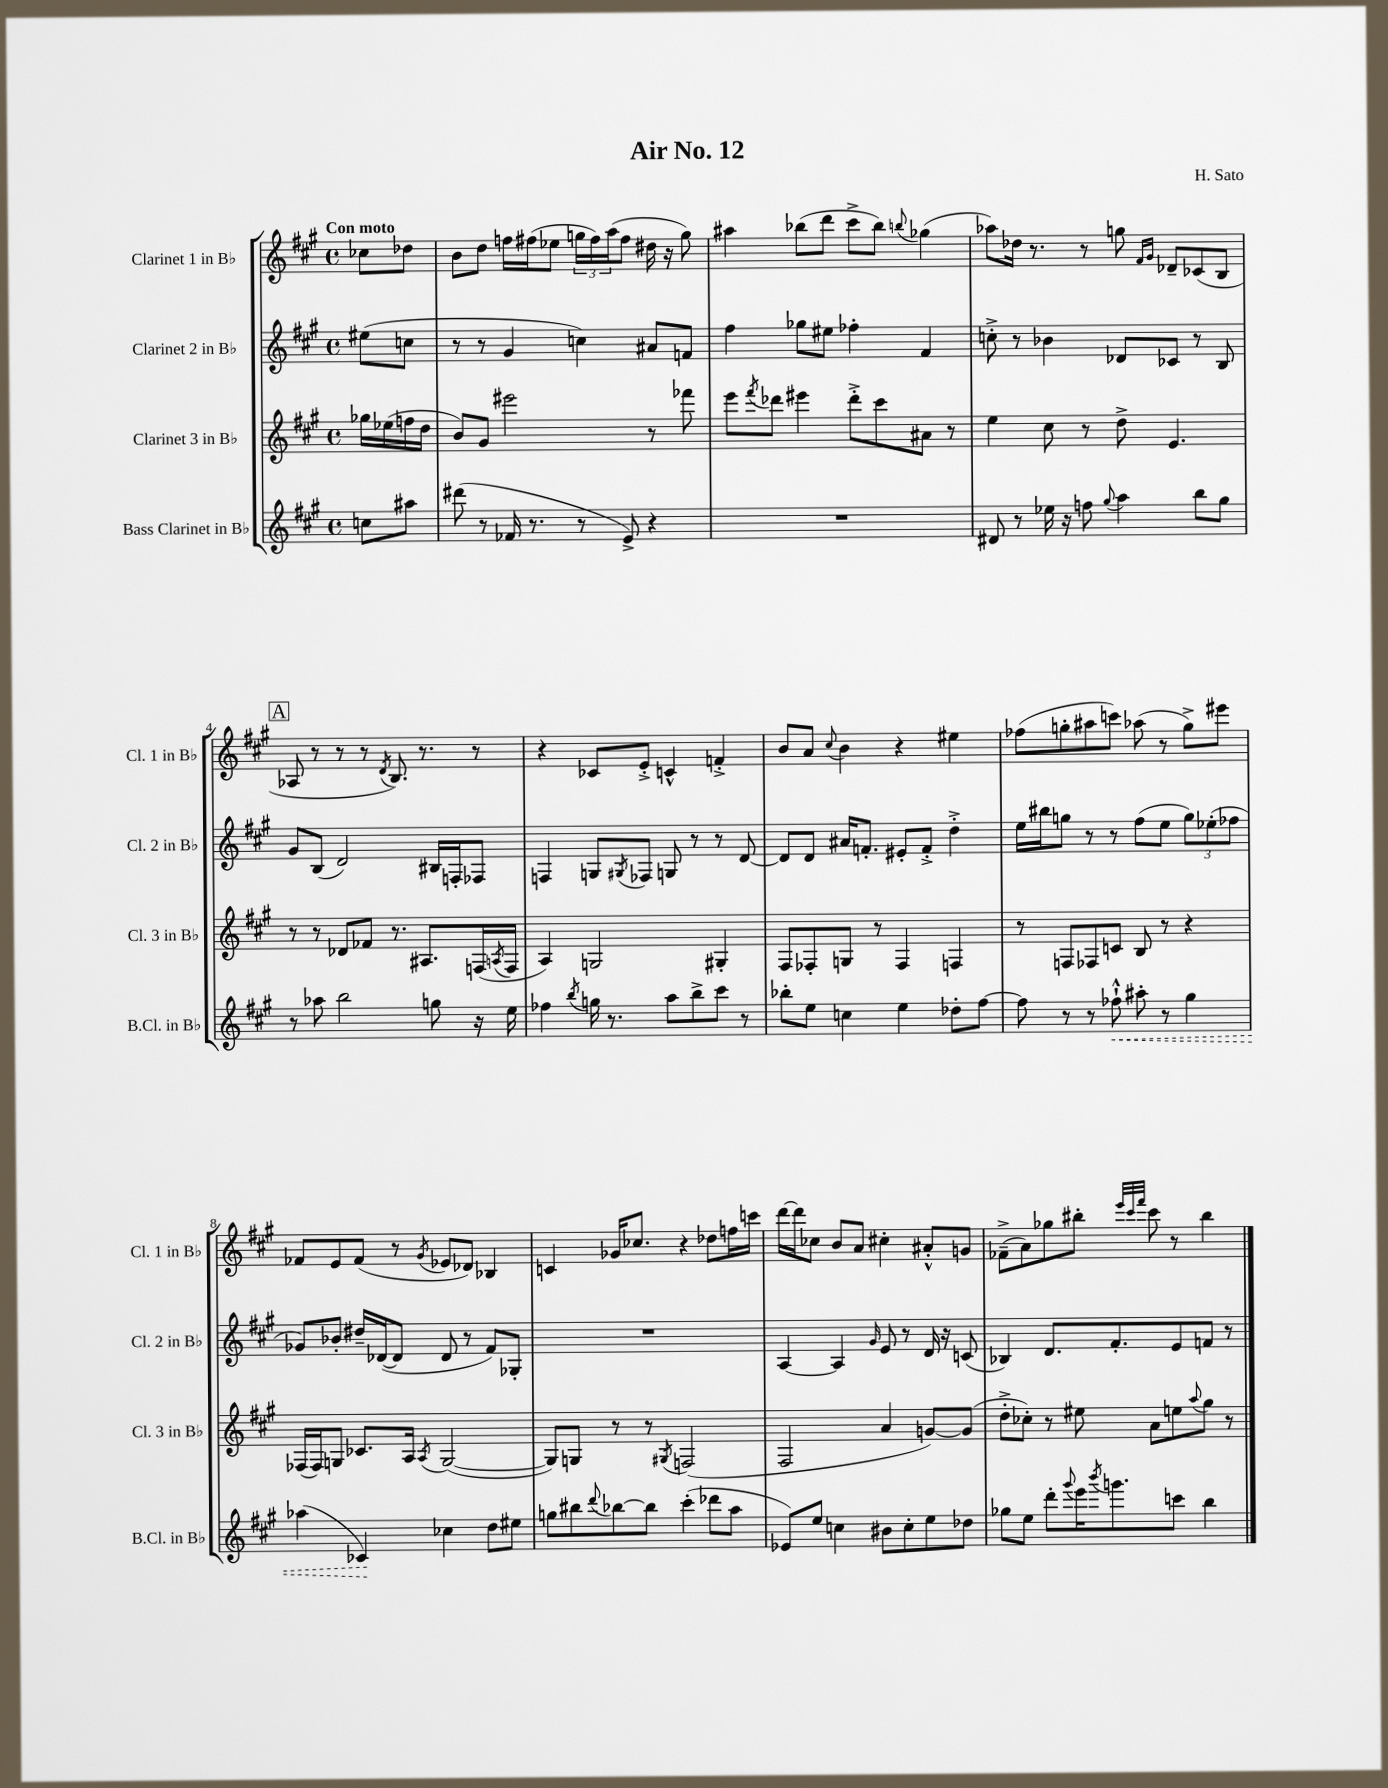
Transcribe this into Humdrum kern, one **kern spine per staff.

**kern	**kern	**kern	**kern
*staff4	*staff3	*staff2	*staff1
*clefG2	*clefG2	*clefG2	*clefG2
*k[f#c#g#]	*k[f#c#g#]	*k[f#c#g#]	*k[f#c#g#]
*M4/4	*M4/4	*M4/4	*M4/4
*met(c)	*met(c)	*met(c)	*met(c)
8cc	16gg-	(8ee#	8cc-
.	(16ee-	.	.
8aa#	16ff	8cc	8dd-
.	16dd	.	.
=	=	=	=
(8ddd#	8b)	8r	8b
8r	8g#	8r	8dd
16f-	2eee#	4g#	16ff
8.r	.	.	(16ff#
.	.	.	8ee-
8r	.	4cc)	24gg
.	.	.	24ff#)
.	.	.	(24aa
8e^)	.	.	8ff#
4r	8r	8a#	16dd#
.	.	.	16r
.	8fff-	8f	8gg)
=	=	=	=
1r	8eee	4ff#	4aa#
.	8qfff#	.	.
.	8ddd-	.	.
.	4eee#	8gg-	(8bb-
.	.	8ee#	8ddd
.	8ddd-'^	4ff-'	8ccc#^
.	8ccc#	.	8bb-)
.	.	.	8qqbb
.	8a#	4f#	(4gg-
.	8r	.	.
=	=	=	=
8d#	4ee	8cc'^	8aa-)
8r	.	8r	16dd-
.	.	.	8.r
16ee-	8cc#	4b-	.
16r	.	.	.
8ff	8r	.	8r
8qqgg#	.	.	.
4aa	8dd^	8d-	8gg
.	.	.	16qqf#
.	.	.	16qqg#
.	4.e	8c-	8d-~
8bb	.	8r	(8c-
8gg#	.	8B	8B
=	=	=	=
8r	8r	8g#	8A-
8aa-	8r	(8B	8r
2bb	8d-	2d)	8r
.	8f-	.	8r
.	.	.	8qd
.	8.r	.	8.B)
.	8.A#	.	8.r
8gg	.	16B#	.
.	.	16F'	.
16r	(16F	8F-	8r
.	8qA	.	.
16ee	16F	.	.
=	=	=	=
4ff-	4A)	4F	4r
8qbb	.	.	.
16gg	2G	8G	8c-
8.r	.	.	.
.	.	8qG#	.
.	.	8F-	8e'^
8aa	.	8G	4c^^
8bb^	.	8r	.
8ccc#	4G#'	8r	4f'^
8r	.	[8d	.
=	=	=	=
8bb-'	8F#	8d]	8b
8ee	8F-'	8d	8a
.	.	.	8qqcc#
4cc	8G	16a#	4b
.	.	8.f'	.
.	8r	.	.
4ee	4F-	8e#'	4r
.	.	8f'^	.
8dd-'	4F	4dd'^	4ee#
[8ff#	.	.	.
=	=	=	=
8ff#]	8r	16ee	(8ff-
.	.	16bb#	.
8r	8F	8gg	8gg'
8r	8F-	8r	8aa#
8ff-`^^	8c	8r	8ccc)
8aa#'	8B	(8ff#	(8aa-
8r	8r	8ee	8r
4gg#	4r	12gg)	8gg^)
.	.	(12ee-'	.
.	.	.	8eee#
.	.	12ff-	.
=	=	=	=
(4aa-	(16F-	8g-)	8f-
.	16F-)	.	.
.	8G	8b-'	8e
4c-)	8.c-	16dd#~	(8f-
.	.	([16d-	.
.	.	8d-]	8r
.	16A	.	.
.	8qA	.	8qg#
4cc-	([2G	8d-	8e-
.	.	8r	8d-)
8dd	.	8f#)	4B-
8ee#	.	8G-'	.
=	=	=	=
8gg	8G])	1r	4c
8bb#	8G	.	.
8qqddd	.	.	.
[8bb-	8r	.	16g-
.	.	.	8.cc-
8bb-]	8r	.	.
.	8qG#	.	.
(4ccc#'	(2F	.	4r
8ddd-	.	.	8dd-
8aa	.	.	16ff
.	.	.	16ccc
=	=	=	=
8e-)	2F#	[4A	[16ddd
.	.	.	16ddd]
8ee	.	.	8cc-
4cc	.	4A]	8b
.	.	.	8a
.	.	16qqg#	.
8b#	4a	8e	4cc#'
8cc'	.	8r	.
8ee	[8g)	16d	8a#'^^
.	.	16r	.
8dd-	(8g]	(8c	8g
=	=	=	=
8gg-	8dd'^	4B-)	(8f-~^
8ee	8cc-')	.	8a)
8ddd'	8r	8.d	8gg-
8qqggg#	.	.	.
16eee	8ee#	.	8bb#'
8qbbb	.	.	.
8.ggg	.	8.f#'	.
.	.	.	32qqeee
.	.	.	32qqccc#
.	.	.	32qqfff#
.	8a	.	8ccc#
8ccc	8ee	8e	8r
.	8qqaa	.	.
4bb	8gg#	8f	4bb#
.	8r	8r	.
==	==	==	==
*-	*-	*-	*-
